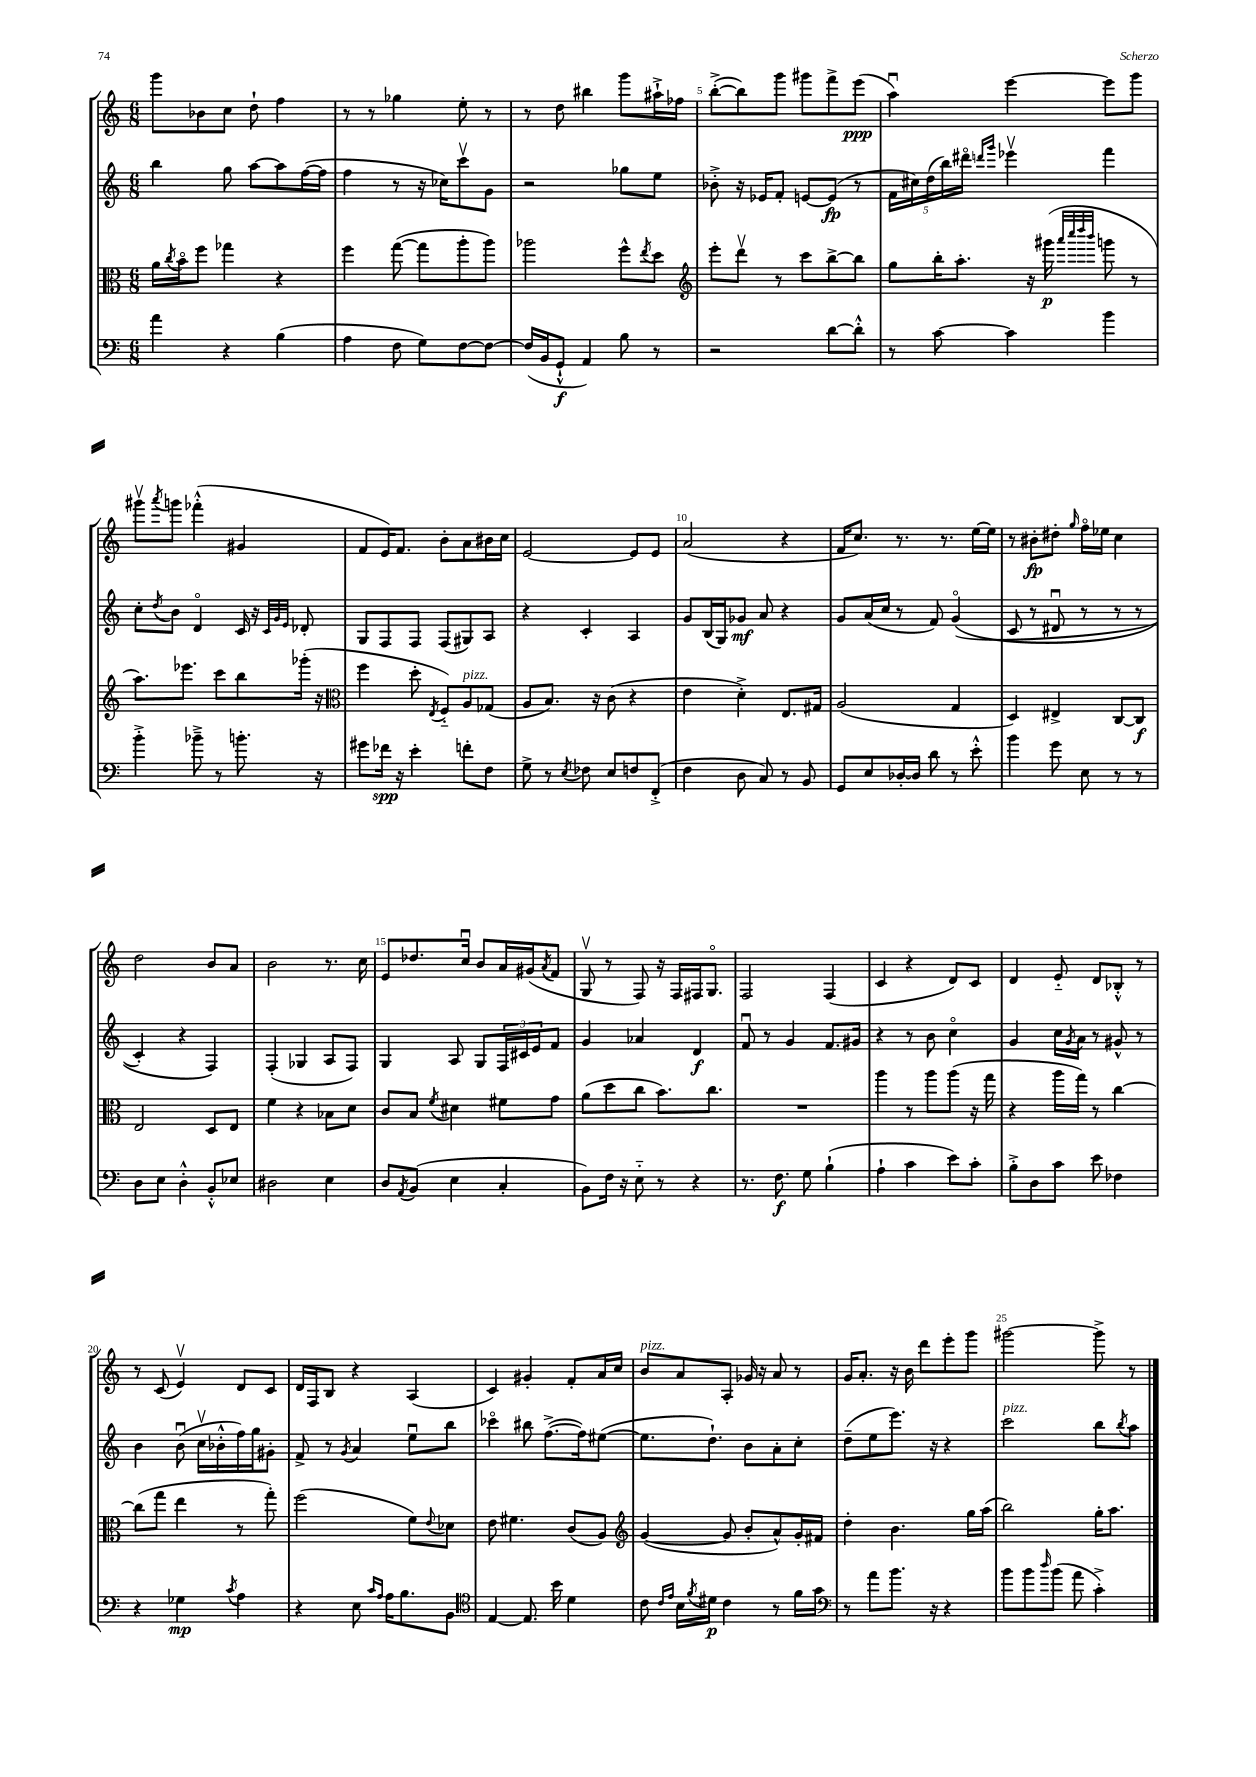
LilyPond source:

<<
\new StaffGroup <<
\new Staff = "s0" {
    \clef treble \key c \major \numericTimeSignature \time 6/8
    g'''8 bes'8 c''8 d''8-! f''4 |
    r8 r8 ges''4 e''8-. r8 |
    r8 d''8 bis''4 g'''8 ais''16-!-> fes''16 |
    b''8~-.->( b''8) g'''8 gis'''8 f'''8-> e'''8\ppp( |
    a''4\downbow) e'''4~ e'''8 g'''8 |
    gis'''8\upbow \acciaccatura { a'''8 } g'''8 fes'''4-.-^( gis'4 |
    f'8 e'16) f'8. b'8-. a'8 bis'16 c''16 |
    e'2~ e'8 e'8 |
    a'2( r4 |
    f'16 c''8.) r8. r8. e''16~ e''16 |
    r8 bis'8-.\fp dis''8-. \grace { g''16 } f''16\flageolet ees''16 c''4 |
    d''2 b'8 a'8 |
    b'2 r8. c''16 |
    e'8 des''8. c''16\downbow b'8 a'16 gis'16( \acciaccatura { a'8 } f'8 |
    g8\upbow r8 f8) r16 f16 fis16 g8.\flageolet |
    f2 f4( |
    c'4 r4 d'8) c'8 |
    d'4 e'8-_ d'8 bes8-.-^ r8 |
    r8 c'8( e'4\upbow) d'8 c'8 |
    d'16 f16 b8 r4 a4( |
    c'4) gis'4-. f'8-. a'16 c''16 |
    b'8^\markup { \italic "pizz." } a'8 a8-. ges'16 r16 a'8 r8 |
    g'16 a'8.-. r16 b'16 d'''8 e'''8-. g'''8 |
    gis'''2~ gis'''8-> r8 \bar "|." |
}
\new Staff = "s1" {
    \clef treble \key c \major \numericTimeSignature \time 6/8
    b''4 g''8 a''8~ a''8 f''16~( f''16 |
    f''4 r8 r16 ces''16) c'''8\upbow g'8 |
    r2 ges''8 e''8 |
    bes'8-.-> r16 ees'16 f'8-. e'8~ e'8\fp( r8 |
    \tuplet 5/4 { f'16 cis''16) d''16( b''16) dis'''16\flageolet } \grace { d'''16 g'''16 } ees'''4\upbow f'''4 |
    c''8-. \acciaccatura { d''8 } b'8 d'4\flageolet c'16 r16 \grace { c'32 g'32 e'32 } des'8-. |
    g8 f8 f8 f8( gis8) a8 |
    r4 c'4-. a4 |
    g'8 b16( g16) ges'8\mf a'8 r4 |
    g'8 a'16( c''16 r8 f'8) g'4\flageolet(\( |
    c'8 r8 dis'8\downbow r8 r8 r8 |
    c'4-.) r4 f4\) |
    f4-.( ges4 a8 f8) |
    g4 a8 g8 \tuplet 3/2 { f16 cis'16 e'16 } f'8 |
    g'4 aes'4 d'4\f |
    f'8\downbow r8 g'4 f'8. gis'16 |
    r4 r8 b'8 c''4\flageolet |
    g'4 c''16 \acciaccatura { g'8 } a'16 r8 gis'8-^ r8 |
    b'4 b'8\downbow( c''16\upbow bes'16-.-^ f''16) g''16 gis'8-. |
    f'8-> r8 \acciaccatura { g'8 } a'4 e''8\downbow b''8 |
    ces'''4\flageolet bis''8 f''8.~->( f''16) eis''8~( |
    eis''8. d''8.-!) b'8 a'8-. c''8-. |
    d''8--( e''8 e'''8.) r16 r4 |
    c'''2^\markup { \italic "pizz." } b''8 \acciaccatura { b''8 } a''8 \bar "|." |
}
\new Staff = "s2" {
    \clef alto \key c \major \numericTimeSignature \time 6/8
    a'16 \acciaccatura { c''8 } b'16\flageolet f''8 ges''4 r4 |
    f''4 g''8~( g''8 a''8-. a''8) |
    aes''2 f''8-^ \acciaccatura { e''8 } d''8 |
    \clef treble e'''8-. d'''8\upbow r8 c'''8 b''8~-> b''8 |
    g''8 b''16-. a''8.-. r16 gis'''16\p( \grace { a'''32 c''''32 d''''32 b'''32 } g'''8 r8 |
    a''8.) ees'''8. c'''8 b''8 ges'''16-.( r16 |
    \clef alto f''4 d''8-. \acciaccatura { e8 } f8-_) a8^\markup { \italic "pizz." } ges8( |
    a8 b8.) r16 c'8( r4 |
    e'4 d'4-.->) e8. gis16 |
    a2( g4 |
    d4) eis4-> c8~ c8\f |
    e2 d8 e8 |
    f'4 r4 bes8 d'8 |
    c'8 b8 \acciaccatura { f'8 } dis'4 fis'8 g'8 |
    a'8( d''8 c''8 b'8.) c''8. |
    R2. |
    a''4 r8 a''8 a''8( r16 g''16 |
    r4 a''16 g''16) r8 c''4~ |
    c''8( g''8 e''4 r8 g''8-.) |
    f''2( f'8) \appoggiatura { e'8 } des'8 |
    e'8 fis'4. c'8( a8) |
    \clef treble g'4~( g'8 b'8-. a'8-^) g'16-. fis'16 |
    d''4-. b'4. g''16 a''16( |
    b''2) g''16-. a''8. \bar "|." |
}
\new Staff = "s3" {
    \clef bass \key c \major \numericTimeSignature \time 6/8
    a'4 r4 b4( |
    a4 f8 g8) f8~ f8~ |
    f16( b,16 g,8-!-^\f a,4) b8 r8 |
    r2 d'8~ d'8-.-^ |
    r8 c'8~ c'4 b'4 |
    b'4-.-> bes'8---> r8 b'8.-. r16 |
    gis'8 fes'16\spp r16 e'4-. f'8-. f8 |
    g8-> r8 \acciaccatura { e8 } fes8 e8 f8 f,8-.->( |
    f4 d8 c8) r8 b,8 |
    g,8 e8 des16~-. des16 d'8 r8 e'8-.-^ |
    b'4 g'8 e8 r8 r8 |
    d8 e8 d4-.-^ b,8-.-^ ees8 |
    dis2 e4 |
    d8 \acciaccatura { a,8 } b,8( e4 c4-. |
    b,8) f16 r16 e8-_ r8 r4 |
    r8. f8.\f g8 b4-!( |
    a4-! c'4 e'8) c'8-. |
    b8-.-> d8 c'8 e'8 fes4 |
    r4 ges4\mp \acciaccatura { c'8 } a4 |
    r4 e8 \grace { c'16 a16 } a16 b8. b,8 |
    \clef tenor e4~ e8. b'16 d'4 |
    c'8 \grace { c'16 e'16 } b16 \acciaccatura { f'8 } dis'16\p c'4 r8 f'16 g'16 |
    \clef bass r8 a'8 b'8. r16 r4 |
    b'8 b'8 \grace { d''16 } b'8( a'8 c'4-.->) \bar "|." |
}
>>
>>
\layout { \context { \Score currentBarNumber = #2 \override BarNumber.break-visibility = ##(#f #t #t) barNumberVisibility = #(every-nth-bar-number-visible 5) } }
